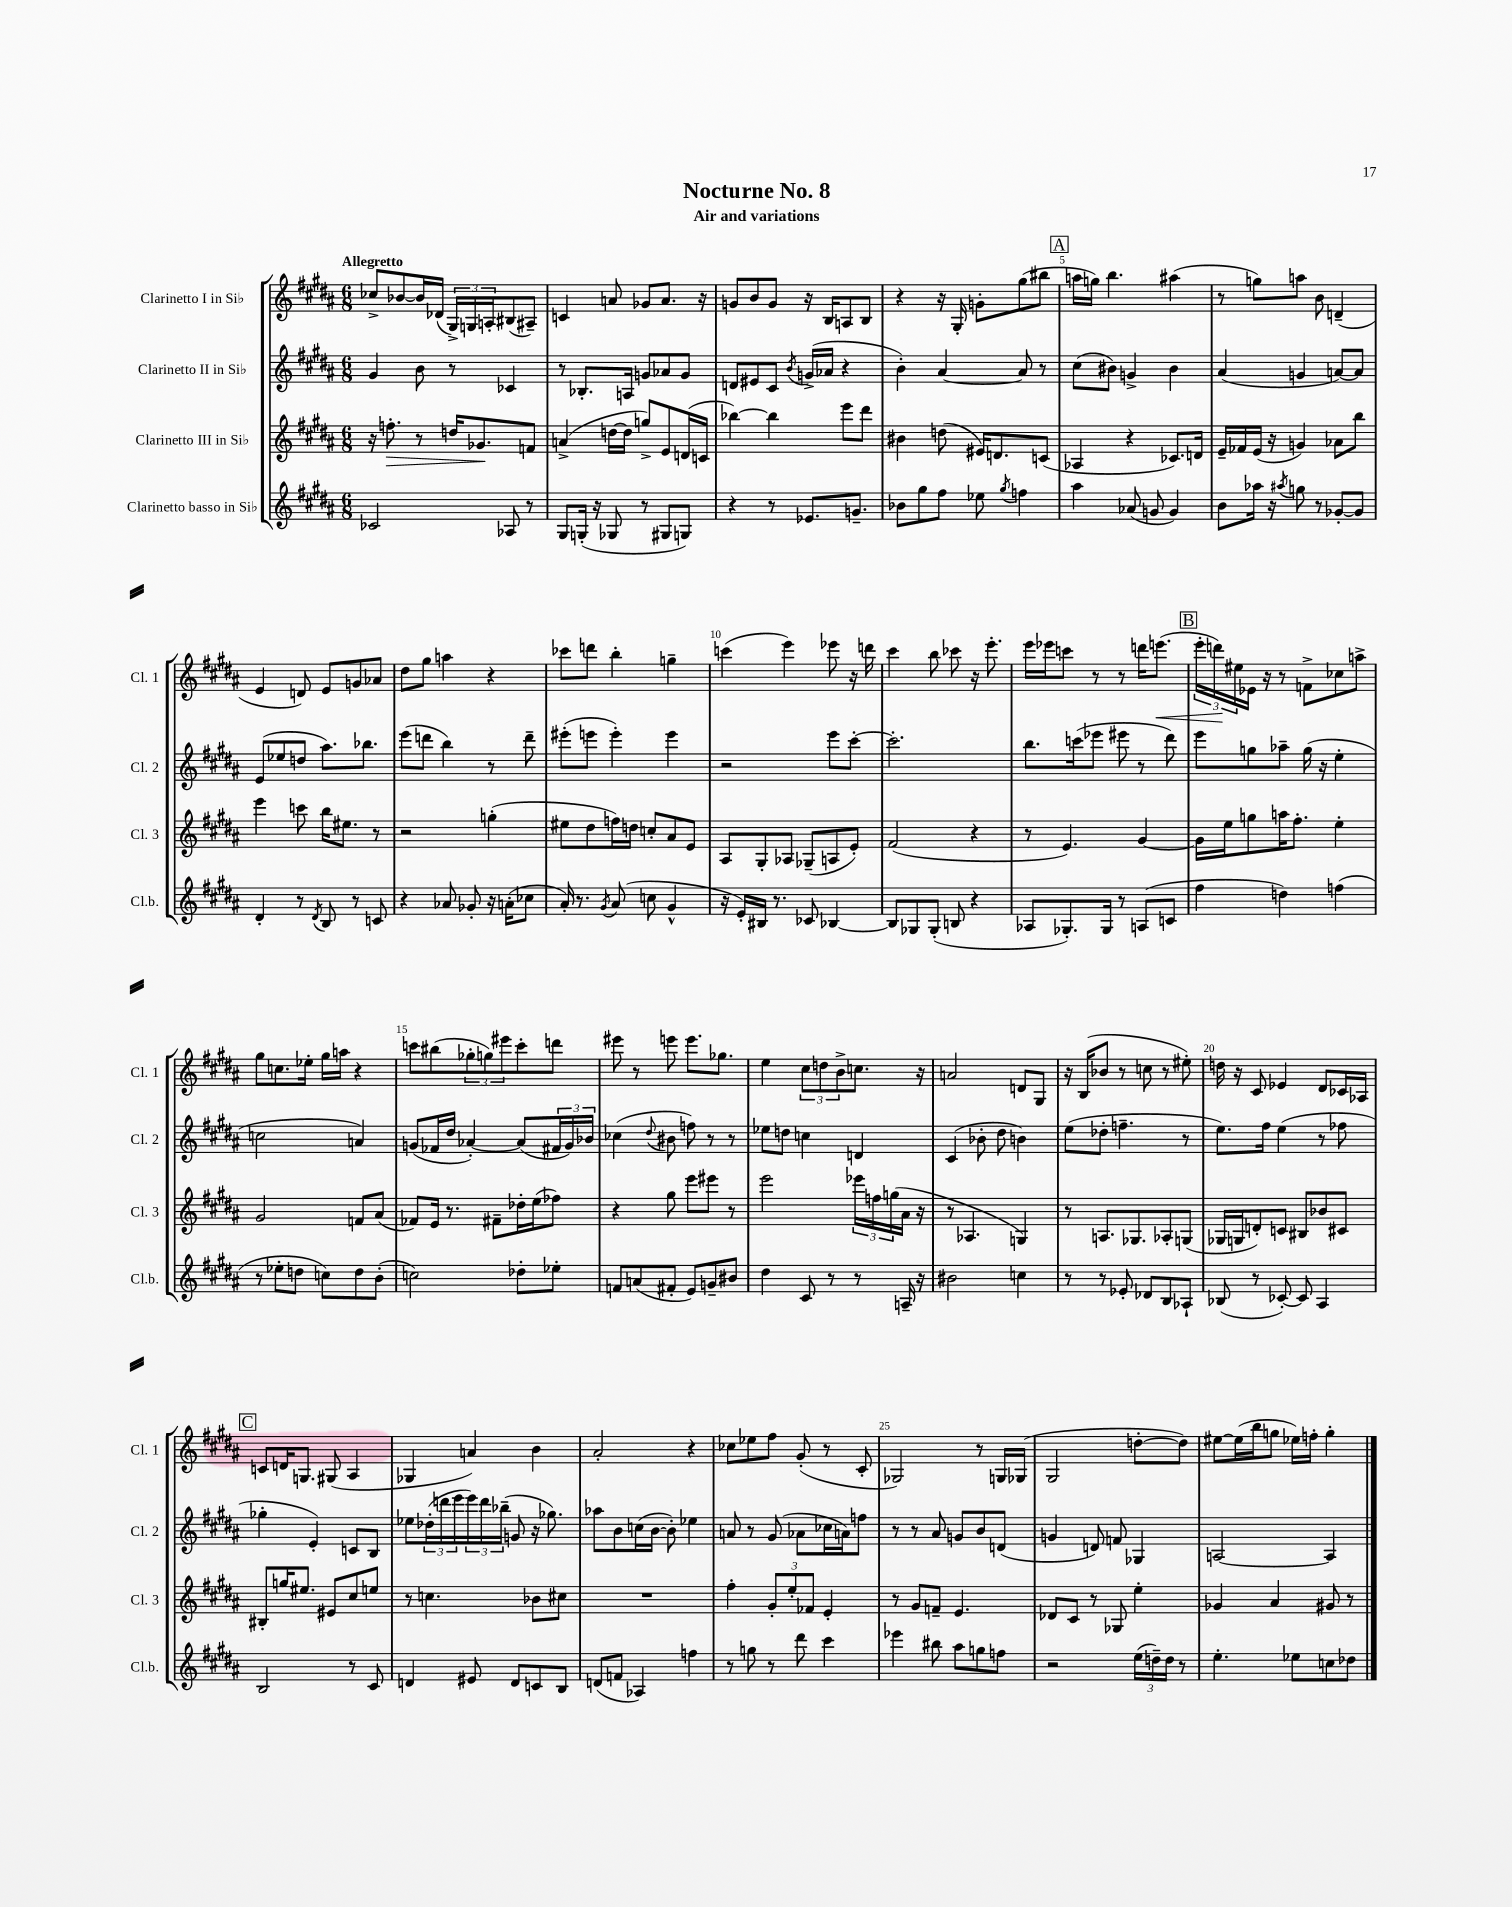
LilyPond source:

\header { title = "Nocturne No. 8" subtitle = "Air and variations" }
<<
\new StaffGroup <<
\new Staff = "s0" \with { instrumentName = "Clarinetto I in Sib" shortInstrumentName = "Cl. 1" } {
    \clef treble \key b \major \numericTimeSignature \time 6/8 \tempo "Allegretto"
    ces''8-> bes'8~ bes'16 des'16( \tuplet 3/2 { gis16->) g16 a16-. } bis8( ais8--) |
    c'4 a'8 ges'8 a'8. r16 |
    g'8 b'8 g'8 r16 b16 a8 b8 |
    r4 r16 gis16-. g'8-. gis''8( bis''8 |
    \mark \markup { \box "A" } a''16 g''16) b''4. ais''4( |
    r8 g''8) a''8 b'8 d'4--( |
    e'4 d'8) e'8 g'8 aes'8 |
    dis''8 gis''8 a''4 r4 |
    ces'''8 d'''8 b''4-. g''4-- |
    c'''4( e'''4) ees'''8 r16 d'''16 |
    cis'''4 b''8 ces'''8 r16 e'''8.-. |
    e'''16 ees'''16 c'''8 r8 r8 d'''16 e'''8.\<( |
    \mark \markup { \box "B" } \tuplet 3/2 { e'''16-. d'''16\!) eis''16 } ees'16 r16 r8 f'8-> ces''8 a''8-> |
    gis''8 c''8. ees''16-. gis''16 a''16 r4 |
    c'''8 bis''8( \tuplet 3/2 { ges''8-. g''8) eis'''8 } c'''8-. d'''8 |
    eis'''8 r8 e'''8 e'''8. ges''8. |
    e''4 \tuplet 3/2 { cis''8 d''8 b'8-> } c''8. r16 |
    a'2 d'8 gis8 |
    r16 b16( bes'8 r8 c''8 r8 eis''8-.) |
    d''16 r16 cis'8 ees'4 dis'8 ces'16 aes16 |
    \mark \markup { \box "C" } c'8 d'16 g8. gis8( ais4 |
    ges4 a'4) b'4 |
    ais'2-. r4 |
    ces''8 ees''8 fis''8 gis'8-.( r8 cis'8-. |
    ges2) r8 g16 ges16( |
    gis2 d''8~-. d''8) |
    eis''8~ eis''16( b''16 g''8 ees''16) f''16-. g''4-. \bar "|." |
}
\new Staff = "s1" \with { instrumentName = "Clarinetto II in Sib" shortInstrumentName = "Cl. 2" } {
    \clef treble \key b \major \numericTimeSignature \time 6/8
    gis'4 b'8 r8 ces'4 |
    r8 bes8.-. a16 g'8 aes'8 g'8 |
    d'8 eis'8 cis'8 \acciaccatura { b'8 } g'16->( aes'16 r4 |
    b'4-.) ais'4~ ais'8 r8 |
    \mark \markup { \box "A" } cis''8( bis'8) g'4-> bis'4 |
    ais'4( g'4 a'8~) a'8 |
    e'8( ees''8 d''8 ais''8.) bes''8. |
    e'''8( d'''8 b''4) r8 d'''8-- |
    eis'''8-.( e'''8 e'''4-.) e'''4 |
    r2 e'''8 cis'''8~-. |
    cis'''2.-. |
    b''8. c'''16( ees'''8 eis'''8 r8 dis'''8) |
    \mark \markup { \box "B" } e'''8 g''8 aes''8-- g''16( r16 e''4-. |
    c''2 a'4) |
    g'8( fes'16 dis''16 aes'4~-.) aes'8( \tuplet 3/2 { fis'16 g'16) bes'16 } |
    ces''4( \appoggiatura { dis''8 } bis'8 f''8) r8 r8 |
    ees''8 d''8 c''4 d'4 |
    cis'4( bes'8-. dis''8 b'4) |
    e''8( des''8-. f''4.-- r8 |
    e''8.) fis''16 e''4( r8 fes''8 |
    \mark \markup { \box "C" } ges''4-. e'4-.) c'8 b8 |
    ees''8 \tuplet 3/2 { des''16-.( d'''16 e'''16 } \tuplet 3/2 { e'''16) d'''16 bes''16--( } g'8 r16 ges''8.) |
    aes''8 b'8 c''16( b'16~ b'8-.) ees''4 |
    a'8 r8 gis'8( aes'8 ces''16 a'16) f''8 |
    r8 r8 ais'8 g'8 b'8 d'8( |
    g'4 d'8) f'8 ges4 |
    a2~ a4 \bar "|." |
}
\new Staff = "s2" \with { instrumentName = "Clarinetto III in Sib" shortInstrumentName = "Cl. 3" } {
    \clef treble \key b \major \numericTimeSignature \time 6/8
    r16 f''8.-.\> r8 d''16 ges'8.\! f'8 |
    a'4->( d''16~ d''16 g''8->) e'8 d'16( c'16 |
    bes''4~) bes''4 e'''8 dis'''8 |
    bis'4 d''8( eis'16) d'8. c'8( |
    \mark \markup { \box "A" } aes4 r4 ces'8.) d'16 |
    e'16-- fes'16 e'16( r16 g'4) aes'8 b''8 |
    e'''4 c'''8 b''16 eis''8. r8 |
    r2 g''4-.( |
    eis''8 dis''8 f''16) d''16 c''8-. ais'8 e'8 |
    ais8 gis8-. aes8 ges8--( a8 e'8-.) |
    fis'2( r4 |
    r8 e'4.) gis'4~ |
    \mark \markup { \box "B" } gis'16 e''16 g''8 a''16 fis''8.-. e''4-. |
    gis'2 f'8 ais'8( |
    fes'8) e'16 r8. fis'8-- des''16-. e''16( fes''8) |
    r4 gis''8 e'''8 eis'''8 r8 |
    e'''2 \tuplet 3/2 { ees'''16 f''16 g''16( } ais'16 r16 |
    r8 aes4. g4) |
    r8 a8. ges8. aes8-. g8( |
    ges16 g16 d'8-.) c'8 bis8 bes'8 cis'8 |
    \mark \markup { \box "C" } bis8-. g''16 eis''8. eis'8 cis''8 e''8 |
    r8 c''4. bes'8 cis''8 |
    R2. |
    fis''4-. \tuplet 3/2 { gis'8-. e''8-. fes'8 } e'4-. |
    r8 gis'8 f'8-- e'4. |
    des'8 cis'8 r8 ges8 e''4-. |
    ges'4 ais'4 gis'8 r8 \bar "|." |
}
\new Staff = "s3" \with { instrumentName = "Clarinetto basso in Sib" shortInstrumentName = "Cl.b." } {
    \clef treble \key b \major \numericTimeSignature \time 6/8
    ces'2 aes8 r8 |
    gis8 g16-.( r16 ges8 r8 gis8 g8) |
    r4 r8 ees'8. g'8.-- |
    bes'8 gis''8 fis''8 ees''8 \acciaccatura { gis''8 } f''4 |
    \mark \markup { \box "A" } ais''4 aes'8( g'8 g'4) |
    b'8 aes''16 r16 \acciaccatura { ais''8 } g''8 r8 ges'8~-. ges'8 |
    dis'4-. r8 \acciaccatura { dis'8 } b8 r8 c'8 |
    r4 aes'8 ges'8-. r16 a'16-.( ces''8 |
    ais'16-.) r8. \acciaccatura { gis'8 } ais'8( c''8 gis'4-^ |
    r16 e'16-.) bis16 r8. ces'8 bes4~ |
    bes8 ges8 ges8-.( b8 r4 |
    aes8 ges8.-.) ges16 r8 a8( c'8 |
    \mark \markup { \box "B" } fis''4 d''4) f''4( |
    r8 ees''8-. d''8 c''8) d''8 b'8-.( |
    c''2) des''8-. ees''8-. |
    f'8 a'8( fis'8-. e'8) g'8-- bis'8 |
    dis''4 cis'8 r8 r8 a16-- r16 |
    bis'2 c''4 |
    r8 r8 ees'8-. des'8 b8 aes8-! |
    bes8( r8 ces'8~-.) ces'8 ais4 |
    \mark \markup { \box "C" } b2 r8 cis'8 |
    d'4 eis'8 d'8 c'8 b8 |
    d'8( f'8 aes4) f''4 |
    r8 g''8 r8 dis'''8 cis'''4 |
    ees'''4 bis''8 ais''8 g''8 f''8 |
    r2 \tuplet 3/2 { e''16( d''16--) d''16 } r8 |
    e''4.-. ees''8 c''8 des''8 \bar "|." |
}
>>
>>
\layout { \context { \Score \override BarNumber.break-visibility = ##(#f #t #t) barNumberVisibility = #(every-nth-bar-number-visible 5) } }
